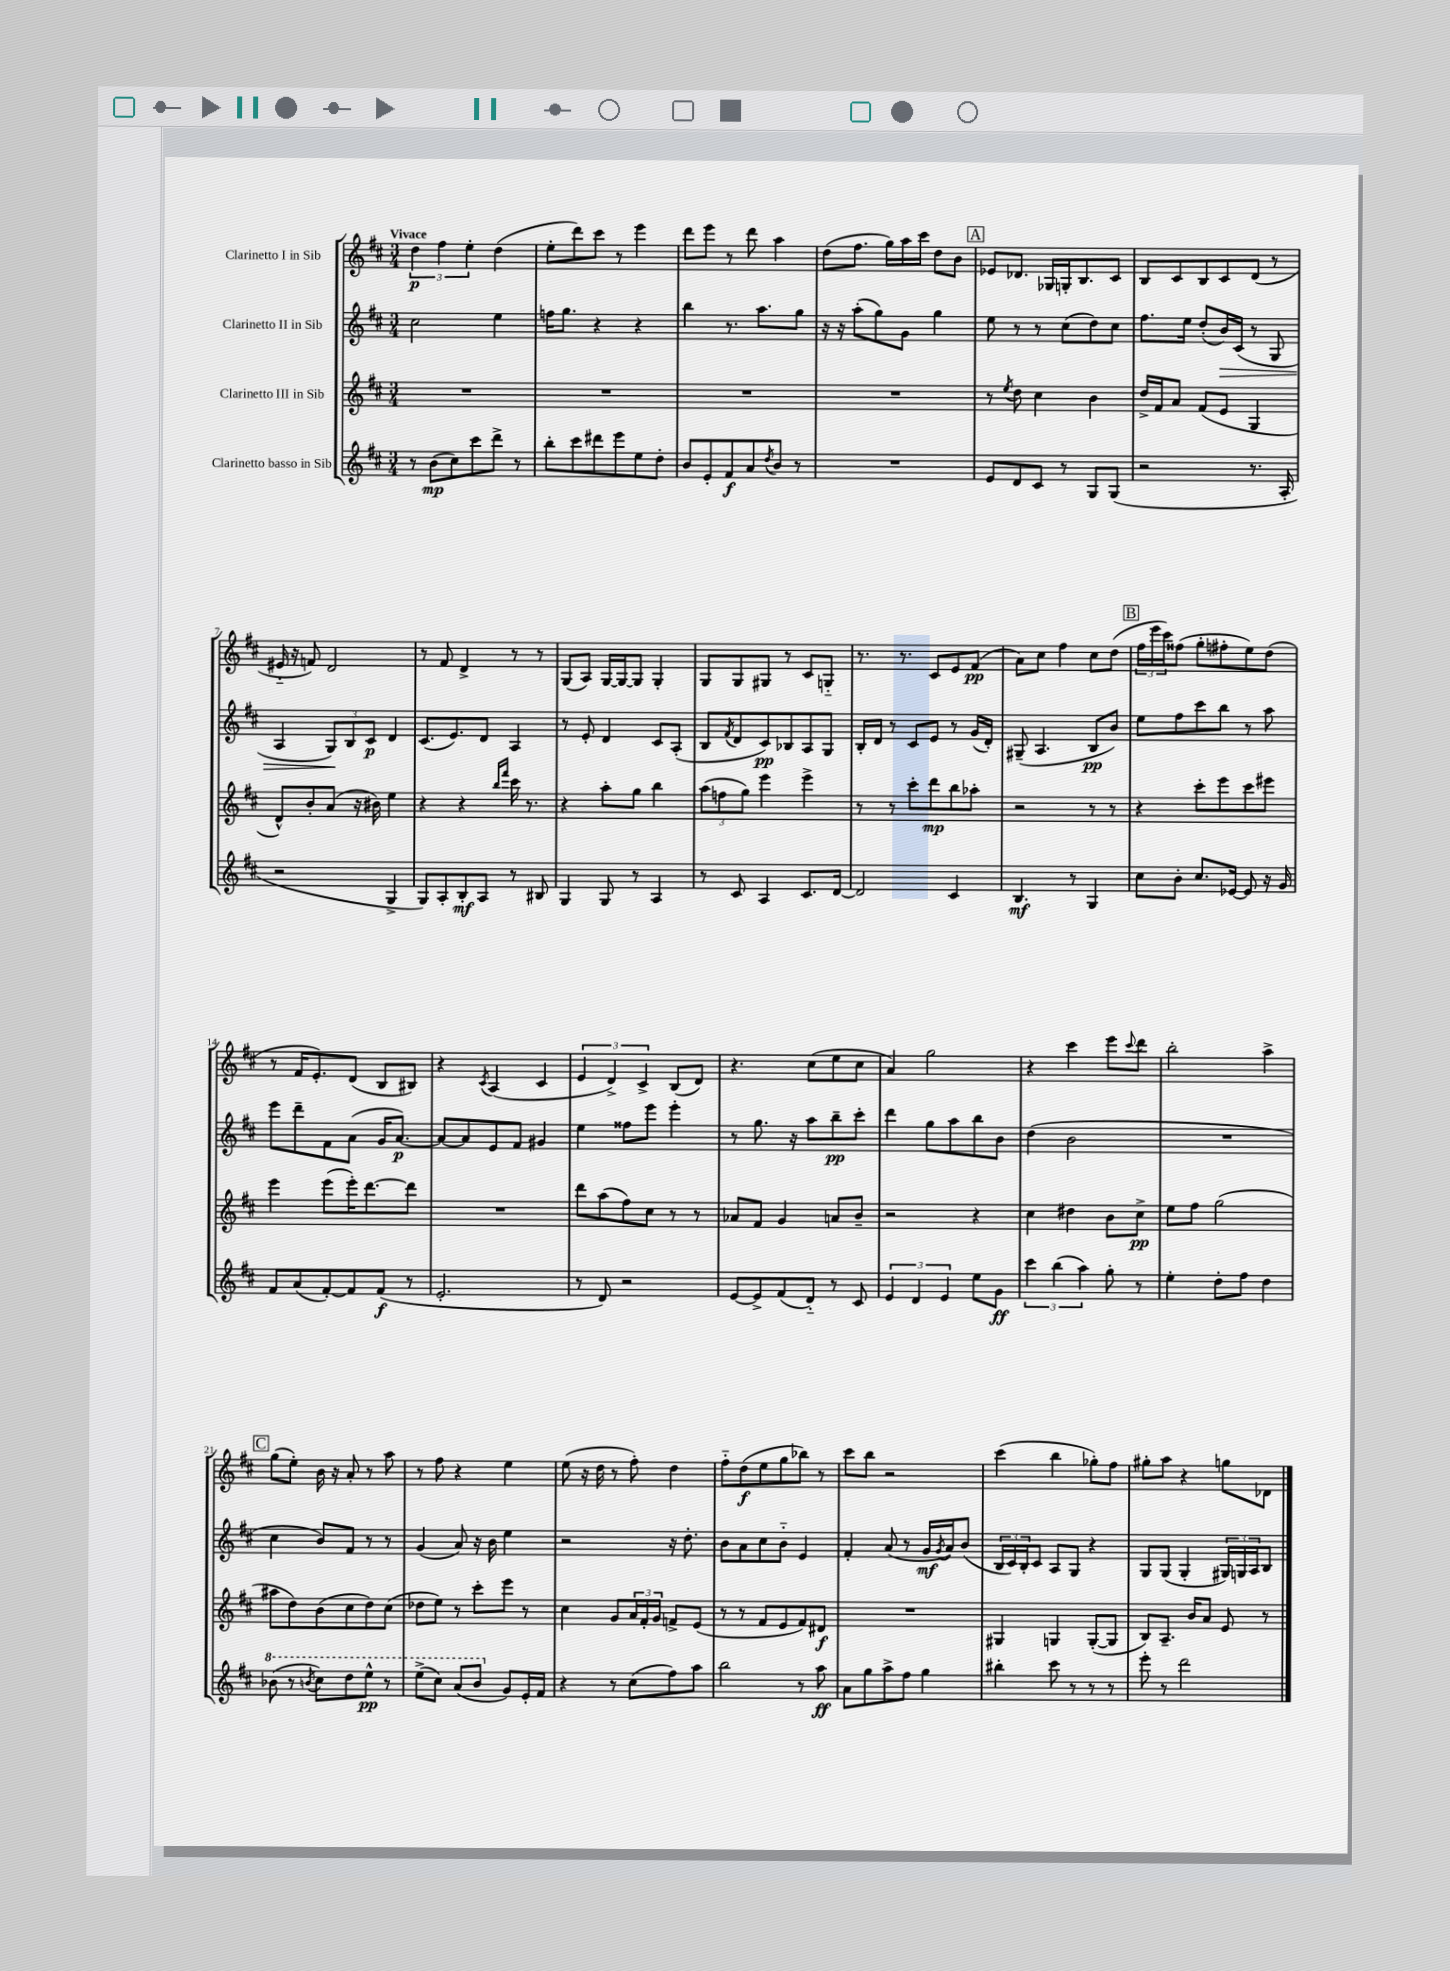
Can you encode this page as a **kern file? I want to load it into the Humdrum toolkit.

**kern	**kern	**kern	**kern
*staff4	*staff3	*staff2	*staff1
*clefG2	*clefG2	*clefG2	*clefG2
*k[f#c#]	*k[f#c#]	*k[f#c#]	*k[f#c#]
*M3/4	*M3/4	*M3/4	*M3/4
8r	2.r	2cc#\	6dd\
(8b\L	.	.	.
.	.	.	6ff#\
8cc#\)	.	.	.
.	.	.	6ee'\
8ccc#\	.	.	.
8ddd^\J	.	4ee\	(4dd\
8r	.	.	.
=	=	=	=
8bb'\L	2.r	16ff\LK	8ee'\L
.	.	8.gg\J	.
8ccc#\	.	.	8ddd\)
8ddd#\	.	4r	8ccc#\J
8eee\	.	.	8r
8ee\	.	4r	4eee\
8dd'\J	.	.	.
=	=	=	=
8b/L	2.r	4bb\	8ddd\L
8e'/	.	.	8eee\J
8f#/	.	8.r	8r
8a/	.	.	8ddd\
.	.	8.aa\L	.
8qdd/	.	.	.
8b/J	.	.	4aa\
8r	.	8gg\J	.
=	=	=	=
2.r	2.r	16r	(8dd\L
.	.	16r	.
.	.	(8aa'\L	8.ff#\J
.	.	8gg\)	.
.	.	.	16gg\LL)
.	.	8g\J	16aa\
.	.	.	16ccc#\JJ
.	.	4gg\	8dd\L
.	.	.	8b\J
=	=	=	=
8e/L	8r	8ee\	8e-/L
.	8qee/	.	.
8d/	8dd\	8r	8.d-/J
8c#/J	4cc#\	8r	.
.	.	.	16G-/LL
8r	.	(8cc#\L	16G'/J
.	.	.	8.B/
8G/L	4b\	8dd\)	.
(8G/J	.	8cc#\J	8c#/J
=	=	=	=
2r	16dd^/LL	8.ff#\L	8B/L
.	16f#/J	.	.
.	8a/J	.	8c#/
.	.	16ee\Jk	.
.	(8f#/L	(8dd'/L	8B/
.	8e/J	16b/L)	8c#/
.	.	(16c#/JJ	.
8.r	4G/	8r	(8d/J
.	.	8G/	8r
16A'/	.	.	.
=	=	=	=
2r	8d^^/L)	4A/	16e#'~/
.	.	.	16r
.	8b'/	.	8f/)
.	(8a/J	12G/L)	2d/
.	.	12B/	.
.	16r	.	.
.	.	12c#/J	.
.	16b#\)	.	.
4G^/	4ee\	4d/	.
=	=	=	=
8G/L)	4r	(8.c#/L	8r
8A'/	.	.	8f#/
.	.	8.e/)	.
8B'/	4r	.	4d^/
8A/J	.	8d/J	.
.	16qqbb/LL	.	.
.	16qqfff#/JJ	.	.
8r	16ccc#\	4A/	8r
.	8.r	.	.
8B#/	.	.	8r
=	=	=	=
4G/	4r	8r	(8G/L
.	.	8e'/	8A/J)
8G/	8aa'\L	4d/	[16G/LL
.	.	.	16G/_J
8r	8gg\J	.	8G/]J
4A/	4bb\	8c#/L	4G'/
.	.	(8A'/J	.
=	=	=	=
8r	(12aa\L	8B/L	8G/L
.	12ff\	.	.
.	.	8qf#/	.
8c#/	.	8d/	8G/
.	12gg\J)	.	.
4A/	4eee\	8c#/)	8G#/J
.	.	8B-/	8r
8.c#/L	4eee^\	8A/	8c#/L
.	.	8G/J	8G'~/J
[16d/Jk	.	.	.
=	=	=	=
2d/]	8r	16B'/LL	8.r
.	.	16d/JJ	.
.	8r	8r	.
.	.	.	8.r
.	8ccc#'\L	8c#/L	.
.	8ddd\	8e/J	8c#/L
4c#/	8bb\	8r	8e/
.	8aa-'\J	(16g/LL	(8f#/J
.	.	16d'/JJ)	.
=	=	=	=
4.B/	2r	(8G#~/	8a\L)
.	.	4.A/	8cc#\J
.	.	.	4ff#\
8r	.	.	.
4G/	8r	8B/L	8cc#\L
.	8r	8b/J)	(8dd\J
=	=	=	=
8cc#\L	4r	8ee\L	24ff#\LL
.	.	.	24eee\
.	.	.	24ccc#\J)
8b'\J	.	8ff#\	(8ff##\J
8.cc#/L	8ccc#'\L	8ccc#\	8gg'\L
.	8eee\	8bb\J	8ff#'\
[16e-/Jk	.	.	.
8e-/]	8ccc#\	8r	8ee\)
16r	8eee#\J	8aa\	(8dd\J
16g/	.	.	.
=	=	=	=
8f#/L	4eee\	8eee\L	8r
(8a/	.	8ddd~\	16f#/LK
.	.	.	8.e'/)
[8f#'/)	(8eee\L	8f#\	.
8f#/]	16eee'\K)	(8a\J	(8d/J
.	[8.ddd\	.	.
(8f#/J	.	16g/LK	8B/L
.	.	[8.a/J)	.
8r	8ddd\]J	.	8B#/J)
=	=	=	=
2.e'/	2.r	8a/_L	4r
.	.	8a/]	.
.	.	.	8qc#/
.	.	8e/	(4A/
.	.	8f#/J	.
.	.	4g#/	4c#/
=	=	=	=
8r	8ddd\L	4ee\	6e/
8d/)	(8aa\	.	.
.	.	.	6d^/)
2r	8ff#\)	8ff##\L	.
.	.	.	6c#^/
.	8cc#\J	8eee\J	.
.	8r	4eee'\	(8B/L
.	8r	.	8d/J)
=	=	=	=
[8e/L	8a-/L	8r	4.r
8e^/]	8f#/J	8.gg\	.
(8f#/	4g/	.	.
.	.	16r	.
8d'~/J)	.	8aa\L	(8cc#\L
8r	8a/L	8bb~\	8ee\
8c#/	8b~/J	8ccc#'\J	8cc#\J
=	=	=	=
6e/	2r	4ddd\	4a/)
6d/	.	.	.
.	.	8gg\L	2gg\
6e/	.	.	.
.	.	8aa\	.
8ee\L	4r	8bb\	.
8g\J	.	8b\J	.
=	=	=	=
6ccc#\	4cc#\	(4dd\	4r
(6bb\	.	.	.
.	4dd#\	2b\	4ccc#\
6aa\)	.	.	.
8gg'\	8b\L	.	8eee\L
.	.	.	8qqccc#/
8r	8cc#^\J	.	8ddd\J
=	=	=	=
4ee'\	8ee\L	2.r	2bb'\
.	8ff#\J	.	.
8dd'\L	(2gg\	.	.
8ff#\J	.	.	.
4dd\	.	.	4aa^\
=	=	=	=
(8bb-\	8aa#\L	4cc#\	(8gg\L
8r	8dd\)	.	8ee'\J)
8qbb/	.	.	.
8ccc#\L)	(8b\	8b/L)	16b\
.	.	.	16r
8ddd\	8cc#\	8f#/J	8a'/
8eee^^\J	8dd\)	8r	8r
8r	(8cc#\J	8r	8aa\
=	=	=	=
(8eee^\L	8dd-\L	(4g/	8r
8ccc#\J)	8ee\J)	.	8ff#\
(8aa/L	8r	8a/)	4r
8bb/J	8ccc#'\L	16r	.
.	.	16b\	.
8g/L)	8eee\J	4ee\	4ee\
16e'/L	8r	.	.
16f#/JJ	.	.	.
=	=	=	=
4r	4cc#\	2r	(8ee\
.	.	.	16r
.	.	.	16dd\
8r	8g/L	.	8r
(8cc#\L	24a/L	.	8ff#'\)
.	24f#'/	.	.
.	24g/JJ	.	.
8ff#\)	8f^/L	16r	4dd\
.	.	8.dd'\	.
8aa\J	(8e/J	.	.
=	=	=	=
2bb\	8r	8b\L	8ff#'~\L
.	8r	8a\	(8dd\
.	8f#/L	8cc#\	8ee\
.	8e/	8b'~\J	8gg\
8r	8f#/)	4e/	8bb-\J)
8aa\	8d#/J	.	8r
=	=	=	=
8a\L	2.r	4f#'/	8ccc#\L
8gg\	.	.	8bb\J
8aa^\	.	(8a/	2r
8ff#\J	.	8r	.
4gg\	.	16g/LL	.
.	.	8qg/	.
.	.	16a/J)	.
.	.	(8b/J	.
=	=	=	=
4bb#'\	4G#/	24B/LL	(4ccc#\
.	.	24c#/)	.
.	.	24B'/J	.
.	.	8c#/J	.
8ccc#\	4G/	8A/L	4bb\
8r	.	8G/J	.
8r	([8G'/L	4r	8gg-'\L)
8r	8G/]J	.	8ff#\J
=	=	=	=
8eee'\	8B/L)	8G/L	8gg#'\L
8r	8.A~/J	(8G/J	8aa\J
2ddd\	.	4G'/	4r
.	16b/LK	.	.
.	8a/J	.	.
.	8e/	24G#/LL)	8gg\L
.	.	24G/	.
.	.	24A/J	.
.	8r	8B/J	8d-\J
==	==	==	==
*-	*-	*-	*-
